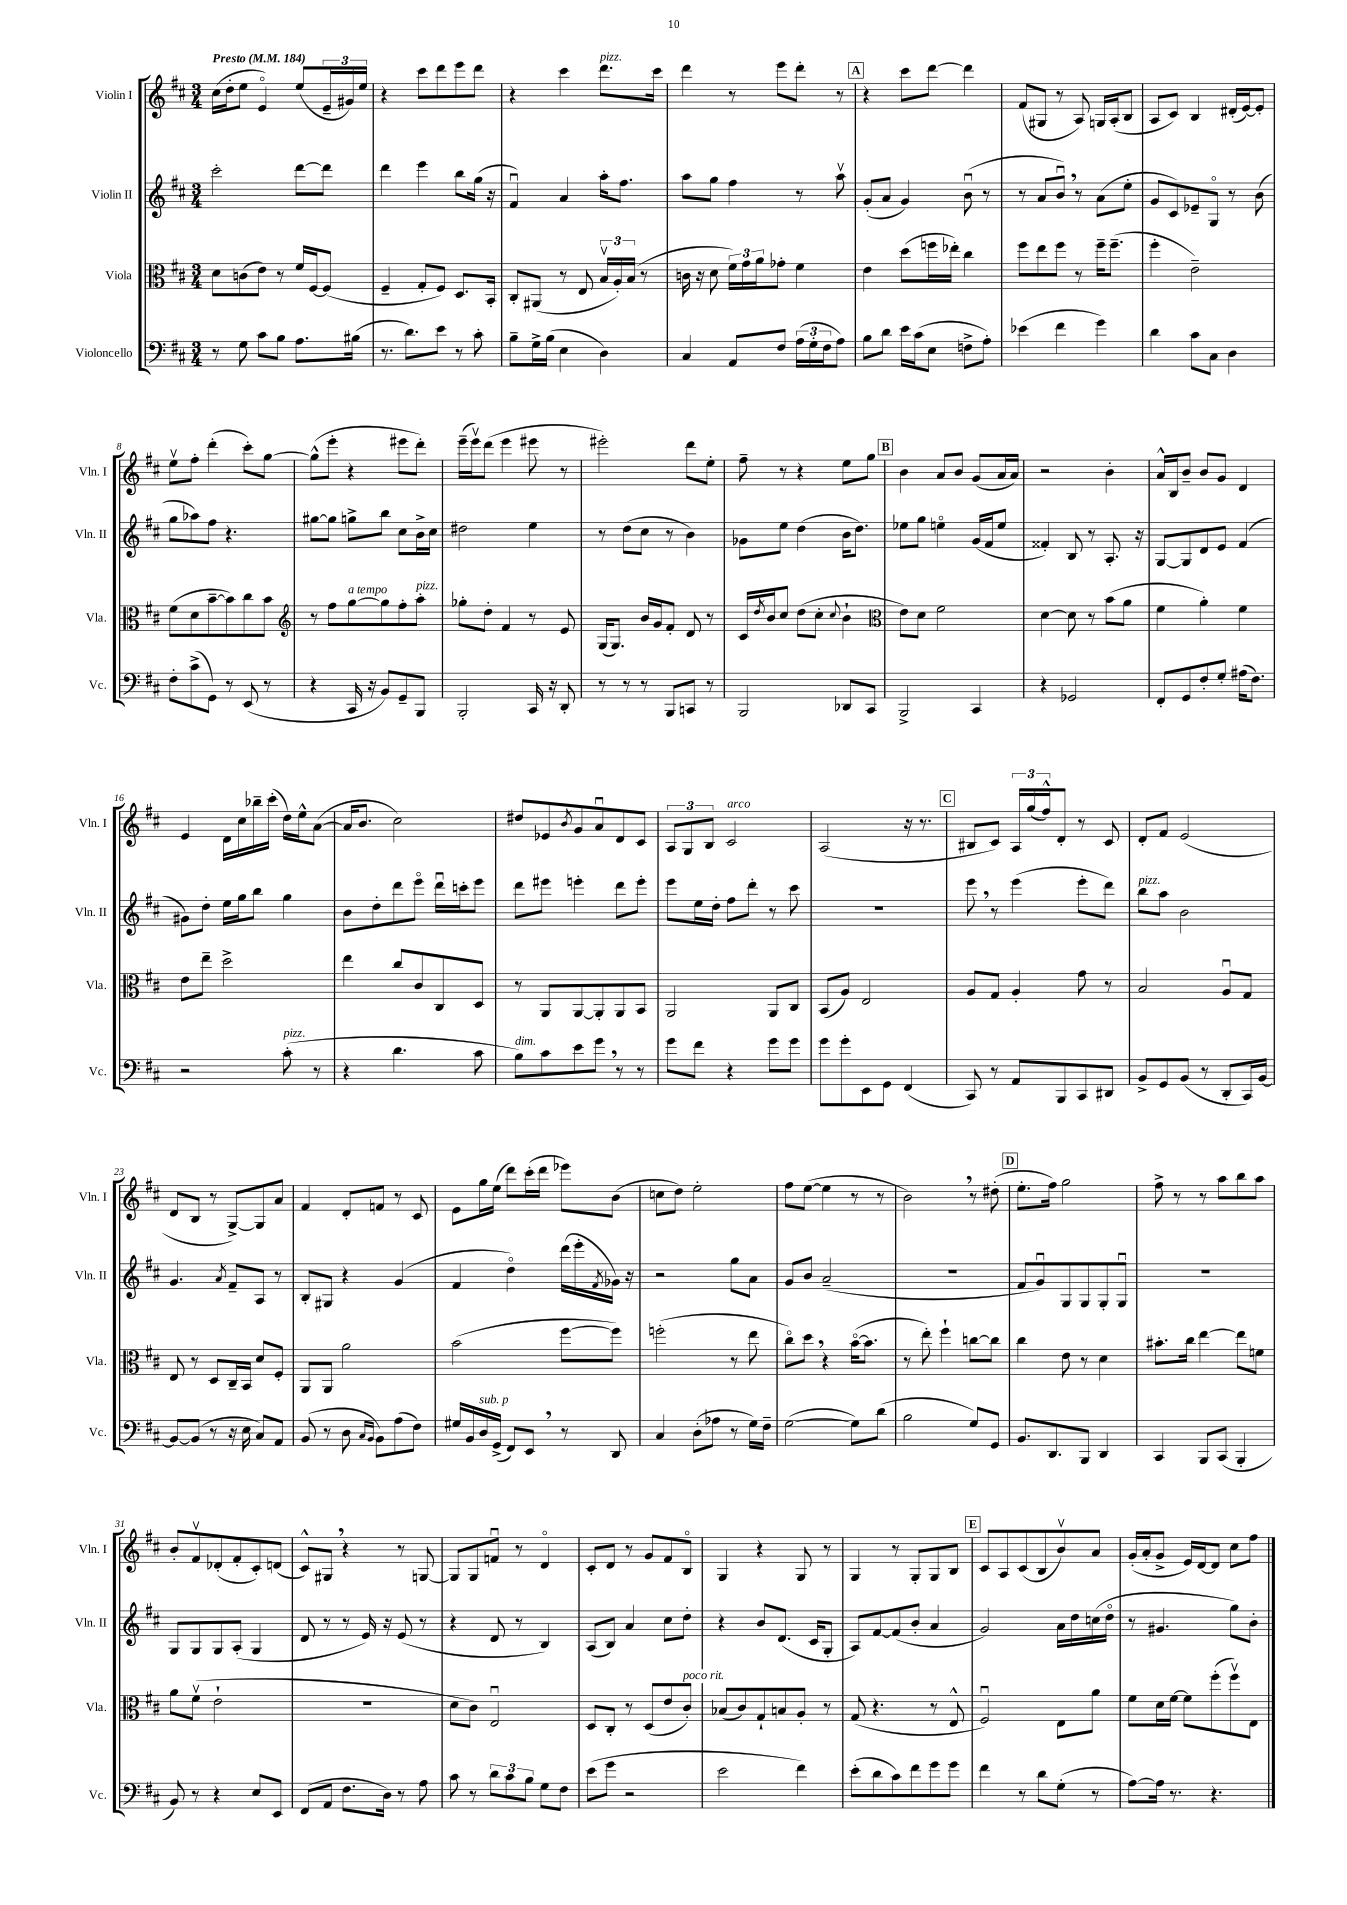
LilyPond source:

<<
\new StaffGroup <<
\new Staff = "s0" \with { instrumentName = "Violin I" shortInstrumentName = "Vln. I" } {
    \clef treble \key d \major \numericTimeSignature \time 3/4 \tempo "Presto" 4 = 184
    cis''16( d''16-. e''8 e'4\flageolet) e''8( \tuplet 3/2 { e'16-- gis'16) e''16 } |
    r4 cis'''8 d'''8 e'''8 d'''8 |
    r4 cis'''4 d'''8.^\markup { \italic "pizz." } cis'''16 |
    d'''4 r8 e'''8 d'''8-. r8 |
    \mark \markup { \box "A" } r4 cis'''8 d'''8~ d'''4 |
    fis'8( gis8 r8 a8) g16 a16-.( b8 |
    a8 cis'8) b4 dis'16-.( e'16~) e'8-. |
    e''8\upbow fis''8-. d'''4-.( cis'''8-.) g''8~ |
    g''8-^( e'''8-. r4 eis'''8 d'''8-.) |
    e'''16--( e'''16\upbow) d'''8( e'''4 eis'''8 r8 |
    eis'''2-.) d'''8 e''8-. |
    fis''8-- r8 r4 e''8 g''8 |
    \mark \markup { \box "B" } b'4 a'8 b'8 g'8( a'16 a'16) |
    r2 b'4-. |
    a'16-^ b16 b'8-- b'8 g'8 d'4 |
    e'4 d'16 cis''16 bes''16-- cis'''16-.( d''16) e''16-^ a'8~( |
    a'16 b'8. cis''2) |
    dis''8 ees'8 \acciaccatura { b'8 } g'8 a'8\downbow d'8 cis'8 |
    \tuplet 3/2 { a8 g8 b8 } cis'2^\markup { \italic "arco" } |
    a2( r16 r8. |
    \mark \markup { \box "C" } bis8 cis'8) \tuplet 3/2 { a16 g''16( fis''16-^) } d'8-. r8 cis'8 |
    d'8-. fis'8 e'2( |
    d'8 b8 r8 g8~->) g8 a'8 |
    fis'4 d'8-. f'8 r8 cis'8 |
    e'8 g''16 e''16( d'''8) cis'''16-.( d'''16 ees'''8) b'8( |
    c''8 d''8) e''2-. |
    fis''8 e''8~( e''4 r8 r8 |
    b'2) \breathe r8 dis''8-.( |
    \mark \markup { \box "D" } e''8.-. fis''16) g''2 |
    fis''8-> r8 r8 a''8 b''8 a''8 |
    b'8-. fis'8\upbow des'8-.( fis'8-. cis'8-.) d'8( |
    cis'8-^) gis8 \breathe r4 r8 g8~ |
    g8 g8 f'8\downbow r8 d'4\flageolet |
    cis'8-. d'8 r8 g'8 fis'8 b8\flageolet |
    g4 r4 g8 r8 |
    g4 r8 g8-. g8 b8 |
    \mark \markup { \box "E" } cis'8 a8 cis'8( b8 b'8\upbow) a'8 |
    g'16-.( a'16-. g'8-> e'16) d'16~ d'8 cis''8 fis''8 \bar "|." |
}
\new Staff = "s1" \with { instrumentName = "Violin II" shortInstrumentName = "Vln. II" } {
    \clef treble \key d \major \numericTimeSignature \time 3/4
    cis'''2-. d'''8~ d'''8 |
    d'''4 e'''4 b''8 g''16( r16 |
    fis'4\downbow) a'4 a''16-. fis''8. |
    a''8 g''8 fis''4 r8 a''8\upbow |
    \mark \markup { \box "A" } g'8-.( a'8 g'4) b'8\downbow( r8 |
    r8 a'8 b'8\downbow) \breathe r8 a'8( e''8-. |
    g'8 cis'8) ees'8-- g8\flageolet r8 b'8( |
    g''8 aes''8) fis''8 r4. |
    gis''8~ gis''8 g''8-> b''8 cis''8 b'16-> cis''16 |
    dis''2 e''4 |
    r8 d''8( cis''8 r8 b'4) |
    ges'8 e''8 d''4( b'16 d''8.) |
    \mark \markup { \box "B" } ees''8 g''8 e''4\flageolet g'16( fis'16 e''8 |
    fisis'4-.) b8 r8 a8.-. r16 |
    g8~ g8 d'8 e'8 fis'4( |
    gis'8) d''8-. e''16 g''16 b''8 g''4 |
    b'8 d''8-. d'''8 e'''8\flageolet d'''16\downbow c'''16-. e'''8 |
    d'''8 eis'''8 e'''4-. d'''8 e'''8-. |
    e'''8 e''16 d''16-. fis''8 d'''8-. r8 cis'''8 |
    R2. |
    \mark \markup { \box "C" } e'''8 \breathe r8 e'''4( e'''8-. d'''8) |
    b''8^\markup { \italic "pizz." } a''8 b'2 |
    g'4. \acciaccatura { a'8 } fis'8-- a8 r8 |
    b8-. gis8 r4 g'4( |
    fis'4 d''4\flageolet) d'''16( e'''16-. \acciaccatura { fis'8 } ges'16) r16 |
    r2 g''8 a'8 |
    g'8 b'8 a'2--( |
    R2. |
    \mark \markup { \box "D" } fis'8 g'8\downbow) g8 g8 g8-. g8\downbow |
    R2. |
    g8 g8 g8 a8-.( g4 |
    d'8 r8 r8 e'16) r16 e'8( r8 |
    r4 d'8 r8 b4) |
    a8( b8) a'4 cis''8 d''8-. |
    r4 b'8 d'8.( cis'16 g8-. |
    a8) fis'8~ fis'8( b'8-. a'4 |
    \mark \markup { \box "E" } g'2) a'16 d''16 c''16( d''16\flageolet |
    r8 gis'4. g''8) b'8-. \bar "|." |
}
\new Staff = "s2" \with { instrumentName = "Viola" shortInstrumentName = "Vla." } {
    \clef alto \key d \major \numericTimeSignature \time 3/4
    d'8 c'8( e'8) r8 fis'16 fis16~ fis8( |
    fis4-- g8-. fis8) d8. b,16-. |
    cis8-. ais,8( r8 e8 \tuplet 3/2 { b16\upbow a16-.) b16( } r8 |
    c'16 r16 d'8 \tuplet 3/2 { fis'16) g'16 a'16 } ges'8-. fis'4 |
    \mark \markup { \box "A" } e'4 d''8( f''16 ees''16-.) cis''4 |
    fis''8 e''8 fis''8 r8 fis''16-- fis''8.--( |
    fis''4-. e'2--) |
    fis'8( d'8 b'8~-- b'8) cis''8 b'8 |
    \clef treble r8 fis''8 g''8~^\markup { \italic "a tempo" } g''8 fis''8-. a''8-.^\markup { \italic "pizz." } |
    ges''8-. d''8-. fis'4 r8 e'8 |
    g16( g8.) b'16 g'16 fis'8-. d'8 r8 |
    cis'16 \acciaccatura { d''8 } b'16 cis''8 d''8( cis''8-. \appoggiatura { cis''8 } b'4-! |
    \mark \markup { \box "B" } \clef alto e'8) d'8 fis'2 |
    d'4~ d'8 r8 b'8( a'8 |
    fis'4 a'4-.) fis'4 |
    e'8 e''8-- d''2-> |
    e''4 cis''8 cis'8 cis8 d8 |
    r8 a,8 a,8~ a,8-. a,8 b,8 |
    a,2 a,8 cis8 |
    b,8( a8) e2 |
    \mark \markup { \box "C" } a8 g8 a4-. g'8 r8 |
    b2 a8\downbow g8 |
    e8 r8 d8 cis16-- b,16 d'8 fis8-. |
    a,8 a,8 a'2 |
    b'2( fis''8~ fis''8) |
    f''2-.( r8 e''8 |
    cis''8\flageolet) d''8 \breathe r4 b'16~\flageolet( b'8. |
    r8 e''8-.) fis''4-! c''8~ c''8 |
    \mark \markup { \box "D" } cis''4 e'8 r8 d'4 |
    bis'8.-. cis''16 e''4~ e''8 f'8 |
    a'8 fis'8\upbow( e'2-! |
    R2. |
    d'8 cis'8) e2\downbow |
    d8 cis8-. r8 d8( e'8 cis'8-.^\markup { \italic "poco rit." }) |
    bes8( cis'8) g8-! b8 a8-. r8 |
    g8( r4. r8 e8-^ |
    \mark \markup { \box "E" } fis2\downbow) e8 a'8 |
    fis'8 d'16 fis'16~ fis'8 fis''8-.( fis''8\upbow) e8 \bar "|." |
}
\new Staff = "s3" \with { instrumentName = "Violoncello" shortInstrumentName = "Vc." } {
    \clef bass \key d \major \numericTimeSignature \time 3/4
    r8 g8 cis'8 b8 a8. bis16( |
    r8. d'8.) e'8 r8 cis'8-. |
    b8-- g16-> b16( e4 d4) |
    cis4 a,8 fis8 \tuplet 3/2 { a16( g16-. fis16 } a8) |
    \mark \markup { \box "A" } b8 d'8 e'16 cis'16( e8 f8-> a8-.) |
    ees'4( fis'4 g'4) |
    d'4 cis'8 cis8 d4 |
    fis8-. cis'8->( g,8) r8 e,8( r8 |
    r4 cis,16 r16 b,8) g,8-- b,,8 |
    b,,2-. cis,16 r16 d,8-. |
    r8 r8 r8 b,,8 c,8 r8 |
    b,,2 des,8 cis,8 |
    \mark \markup { \box "B" } b,,2-> cis,4 |
    r4 ges,2 |
    fis,8-. g,8 fis8-. g8-. ais16( fis8.) |
    r2 cis'8-.^\markup { \italic "pizz." }( r8 |
    r4 d'4. cis'8 |
    b8^\markup { \italic "dim." }) cis'8 e'8 g'8 \breathe r8 r8 |
    g'8 fis'8 r4 g'8 g'8 |
    g'8 g'8-. e,8 g,8 fis,4( |
    \mark \markup { \box "C" } cis,8) r8 a,8 b,,8 cis,8 dis,8 |
    b,8-> g,8 b,8( r8 d,8-. cis,16) b,16~ |
    b,8~ b,8( r8 r16 e16 cis8) a,8 |
    b,8( r8 d8 \grace { cis16 b,16 } b,8) a8( fis8) |
    gis16 b,16 d16^\markup { \italic "sub. p" } g,16->( fis,8) e,8 \breathe r8 d,8 |
    cis4 d8-.( aes8 r8 g16) fis16-- |
    g2~( g8) d'8( |
    b2 g8) g,8 |
    \mark \markup { \box "D" } b,8. d,8. b,,8 d,4 |
    cis,4 b,,8 cis,8( b,,4-. |
    b,8) r8 r4 e8 e,8 |
    fis,8( a,8 fis8. d16) r8 a8 |
    cis'8 r8 \tuplet 3/2 { d'8 cis'8 b8 } g8 fis8 |
    e'8( g'8 r2 |
    e'2 fis'4) |
    e'8-.( d'8 cis'8) fis'8 g'8 g'8 |
    \mark \markup { \box "E" } fis'4 r8 d'8 g8-.( r8 |
    a8~) a16 r8. r4. \bar "|." |
}
>>
>>
